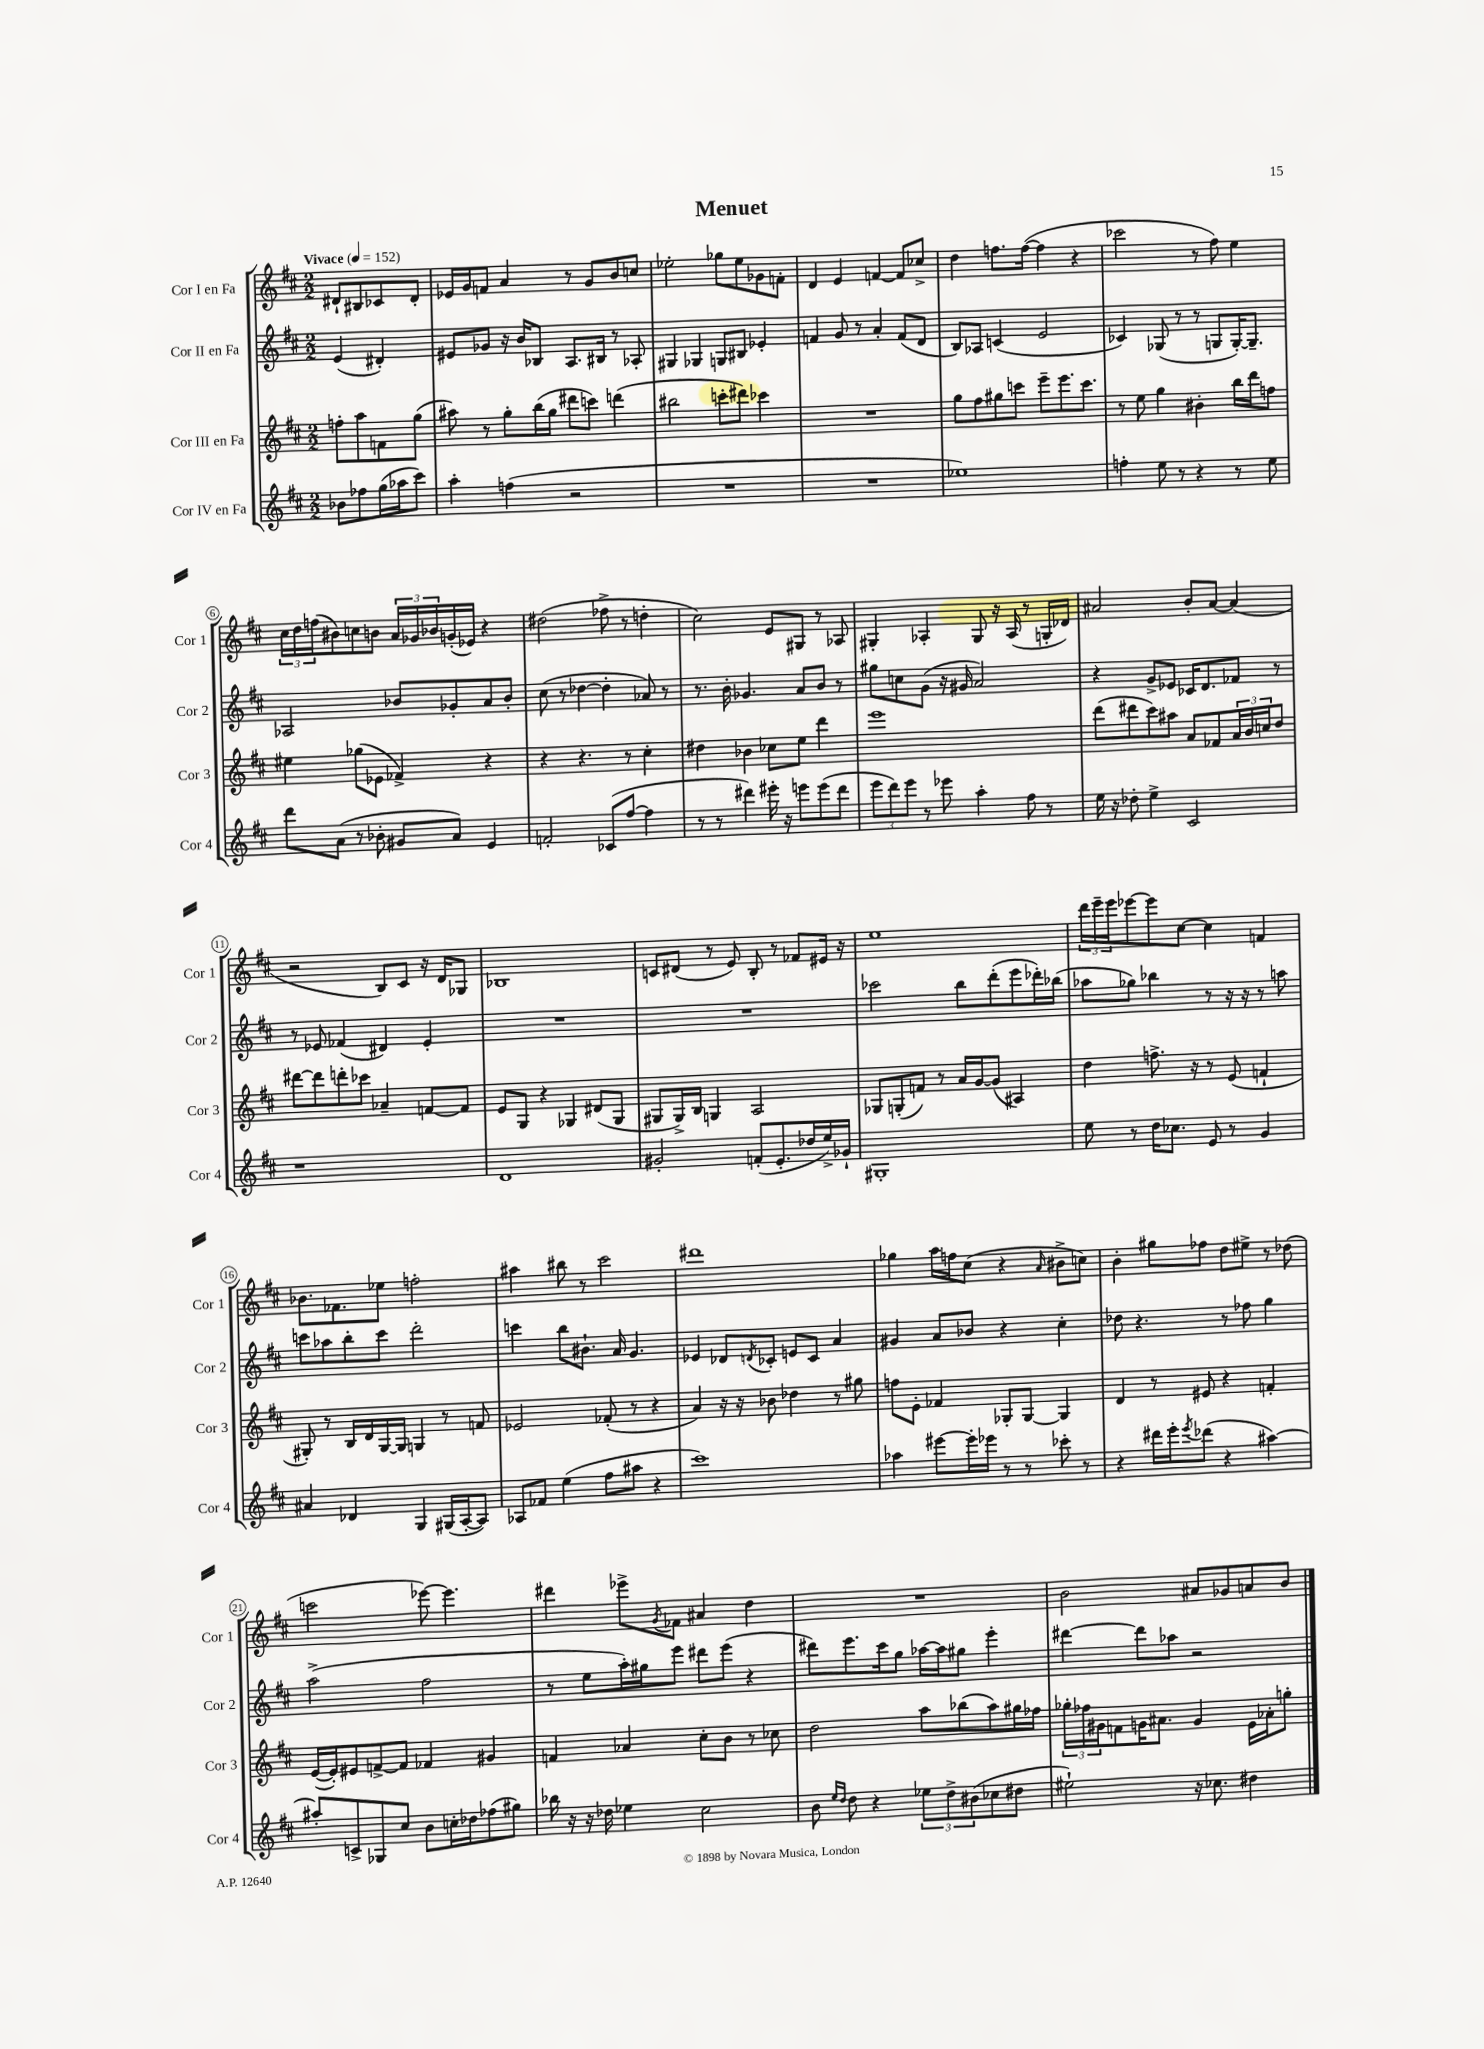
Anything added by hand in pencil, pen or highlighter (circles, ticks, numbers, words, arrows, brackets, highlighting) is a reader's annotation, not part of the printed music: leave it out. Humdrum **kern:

**kern	**kern	**kern	**kern
*staff4	*staff3	*staff2	*staff1
*clefG2	*clefG2	*clefG2	*clefG2
*k[f#c#]	*k[f#c#]	*k[f#c#]	*k[f#c#]
*M2/2	*M2/2	*M2/2	*M2/2
*MM152	*MM152	*MM152	*MM152
8b-	8ff'	(4e	8d#`
8ff-	8aa	.	8B#
(16gg	8f	4d#')	8c-
16aa-	.	.	.
8ccc#)	(8gg	.	8d#'
=	=	=	=
4aa'	8aa#)	8e#	16e-
.	.	.	16g
.	8r	8g-	8f
(4ff	8gg'	16r	4a
.	.	16b	.
.	(16bb	8B-	.
.	16gg	.	.
2r	8ddd#	8.A	8r
.	8ccc)	.	8g
.	.	16B#	.
.	(4ddd	8r	8b
.	.	8A-'	8cc
=	=	=	=
1r	2bb#	4G#	2ee-'
.	.	4G-	.
.	8ccc'	8G	8gg-
.	8ddd#)	8B#	8ee-
.	4ccc-	4e-'	8g-
.	.	.	8f'
=	=	=	=
1r	1r	4f	4d
.	.	8g	4e
.	.	8r	.
.	.	4a'	[4f
.	.	(8f	8f]
.	.	8d	8cc-^
=	=	=	=
1ee-)	8gg	8B)	4dd
.	8ff#	8A-	.
.	8gg#	(4c	8.ff
.	8ccc	.	.
.	.	.	([16ff
.	8eee~	2e	4ff]
.	8.eee	.	.
.	.	.	4r
.	8.ccc	.	.
=	=	=	=
4ff'	8r	4c-)	2ccc-
.	8ee	.	.
8ee	4gg	(8G-	.
8r	.	8r	.
4r	4b#'	8r	8r
.	.	8G	8ff#)
8r	16bb	[16G')	4ee
.	16ddd	8.G~]	.
8ee	8ff	.	.
=	=	=	=
8ddd	4ee#	2A-	24cc#
.	.	.	24dd
.	.	.	(24ff
(8a	.	.	8b#)
8r	(8gg-	.	8cc
8b-'	8e-	.	8b
8g#	4f-^)	8b-	24a
.	.	.	24g-
.	.	.	24b-
8a)	.	8g-'	(16g'
.	.	.	16e-)
4e	4r	8a	4r
.	.	8b-'	.
=	=	=	=
2f'	4r	(8cc#	(2dd#
.	.	8r	.
.	4.r	[4dd-	.
(8c-	.	4dd-']	8ff-^
[8ff#	8r	.	8r
4ff#]	4cc#'	8a-)	4dd'
.	.	8r	.
=	=	=	=
8r	4dd#	8.r	2cc#)
8r	.	.	.
.	.	16b'	.
4ddd#)	4b-	4.g-	.
16eee#'	8cc-	.	8e
16r	.	.	.
8eee	8ee	8a	8G#
(8eee	4ddd	8b	8r
8ddd#	.	8r	8A-
=	=	=	=
12eee	1eee	8gg#	4G#'
12ddd)	.	.	.
.	.	8cc	.
12eee	.	.	.
8r	.	(8g	4A-'
8eee-	.	16r	.
.	.	16g#	.
4aa'	.	2a)	8G#
.	.	.	16r
.	.	.	(16A-
8ff#	.	.	8r
8r	.	.	16G'
.	.	.	16d-)
=	=	=	=
16ee	(8ddd	4r	2a#
16r	.	.	.
8dd-'	8ddd#	.	.
4ee^	8ccc#)	8g^	.
.	8aa#	8e-	.
2c#	8a	16c-	8b'
.	.	8.d	.
.	8f-	.	[8a#
.	24a	8f-	(4a#]
.	24b	.	.
.	24cc	.	.
.	8dd	8r	.
=	=	=	=
1r	[8ddd#	8r	2r
.	8ddd#]	8e-	.
.	8ddd'	(4f-	.
.	8ccc-	.	.
.	4a-~	4d#)	8B)
.	.	.	8c#
.	[8f	4e-'	16r
.	.	.	16d
.	8f]	.	8G-
=	=	=	=
1d	8e	1r	1B-
.	8G	.	.
.	4r	.	.
.	4G-	.	.
.	(8d#	.	.
.	8G-	.	.
=	=	=	=
2g#'	8G#	1r	8c
.	16G#^)	.	(8d#
.	16B	.	.
.	4G	.	8r
.	.	.	8e)
(8f'	2A	.	8B'
8.e'	.	.	8r
.	.	.	8f-
16dd-	.	.	.
16ee^)	.	.	16e#
16g-`	.	.	16r
=	=	=	=
1G#'	8G-	2ccc-	1ee
.	(8G'	.	.
.	8f)	.	.
.	8r	.	.
.	16a	8bb	.
.	[16g	.	.
.	(8g]	(8ddd'	.
.	4A#)	8eee	.
.	.	16ddd-')	.
.	.	(16bb-	.
=	=	=	=
8ee	4dd	8aa-	24ddd
.	.	.	24eee~
.	.	.	24eee
8r	.	8gg-)	[8eee-
16dd	8.ff^	4bb-	8eee-]
8.cc-	.	.	.
.	.	.	[8cc#
.	16r	.	.
8e	8r	8r	4cc#]
8r	(8e	16r	.
.	.	16r	.
4g	4f`	8r	4f
.	.	8aa	.
=	=	=	=
4a#	8G#')	8ccc	8.b-
.	8r	8aa-	.
.	.	.	8.f-
4d-	16B	8bb'	.
.	16d	.	.
.	[16G#	8ccc	8ee-
.	16G#]	.	.
4G	4G	2ddd'	2ff'
(16G#	8r	.	.
[16A'	.	.	.
8A])	8f	.	.
=	=	=	=
8A-	2e-	4ccc	4aa#
8f-	.	.	.
(4ee	.	8bb	8bb#
.	.	8.b#`	8r
8ff#	(8f-'	.	2ccc#
.	.	16a	.
8aa#	8r	4.g	.
4r	4r	.	.
=	=	=	=
1ccc#)	4a)	4e-	1ddd#
.	16r	8d-	.
.	16r	.	.
.	.	8qd	.
.	8b-	8c-'	.
.	4dd-	8e	.
.	.	8c-	.
.	8r	4a	.
.	8gg#	.	.
=	=	=	=
4aa-	8ff	4g#	4gg-
.	8e'	.	.
[8eee#	4f-	8a	16aa
.	.	.	16ff
16eee#']	.	8b-	(8cc#
16eee-	.	.	.
8r	8G-'	4r	4r
8r	[8G-	.	.
.	.	.	16qqa
8ccc-'	4G-]	4cc#'	8b#^
8r	.	.	8cc)
=	=	=	=
4r	4d	8dd-	4b'
.	.	4.r	.
16ddd#	8r	.	8gg#
16eee'	.	.	.
8qeee	.	.	.
(8ddd-	8e#	.	8ff-
4r	4r	8r	8dd
.	.	8ff-	8ee#^
[4aa#)	4f'	4gg	8r
.	.	.	(8dd-
=	=	=	=
8aa#']	([16e	(2aa^	2ccc
.	16e'])	.	.
8c^	8e#	.	.
8G-	[8f^	.	.
8cc#	8f]	.	.
8b	4f-	2ff#	[8eee-)
16cc'	.	.	4.eee-]
16dd-	.	.	.
(8ff-	4g#	.	.
8gg#)	.	.	.
=	=	=	=
16bb-	4f	8r	4ddd#
16r	.	.	.
16r	.	8ee	.
16dd-	.	.	.
4ee-	4a-	16aa')	8eee-^
.	.	16gg#	.
.	.	.	8qg
.	.	8eee	8f-
2cc#	8cc#'	8ddd#	4a#
.	8b	(8eee	.
.	8r	4r	4dd
.	8cc-	.	.
=	=	=	=
8b	2dd	8ddd#)	1r
16qqee	.	.	.
16qqdd	.	.	.
8dd	.	8.eee	.
4r	.	.	.
.	.	16ccc#	.
.	.	8gg	.
12ee-	8aa	[16aa-	.
.	.	16aa-]	.
12dd^	.	.	.
.	(8bb-	8gg#	.
(12b#	.	.	.
8cc-	8aa)	4eee'	.
8dd#	16gg#	.	.
.	16ff-	.	.
=	=	=	=
2ee#`)	24gg-'	[4ddd#	2b
.	24ff-	.	.
.	24g#	.	.
.	8f	.	.
.	16g	8ddd#]	.
.	8.a#	.	.
.	.	8aa-	.
16r	4g	2r	8a#
8.cc-	.	.	.
.	.	.	8g-
4dd#	16e	.	8a
.	16a-'	.	.
.	8gg'	.	8b
==	==	==	==
*-	*-	*-	*-
